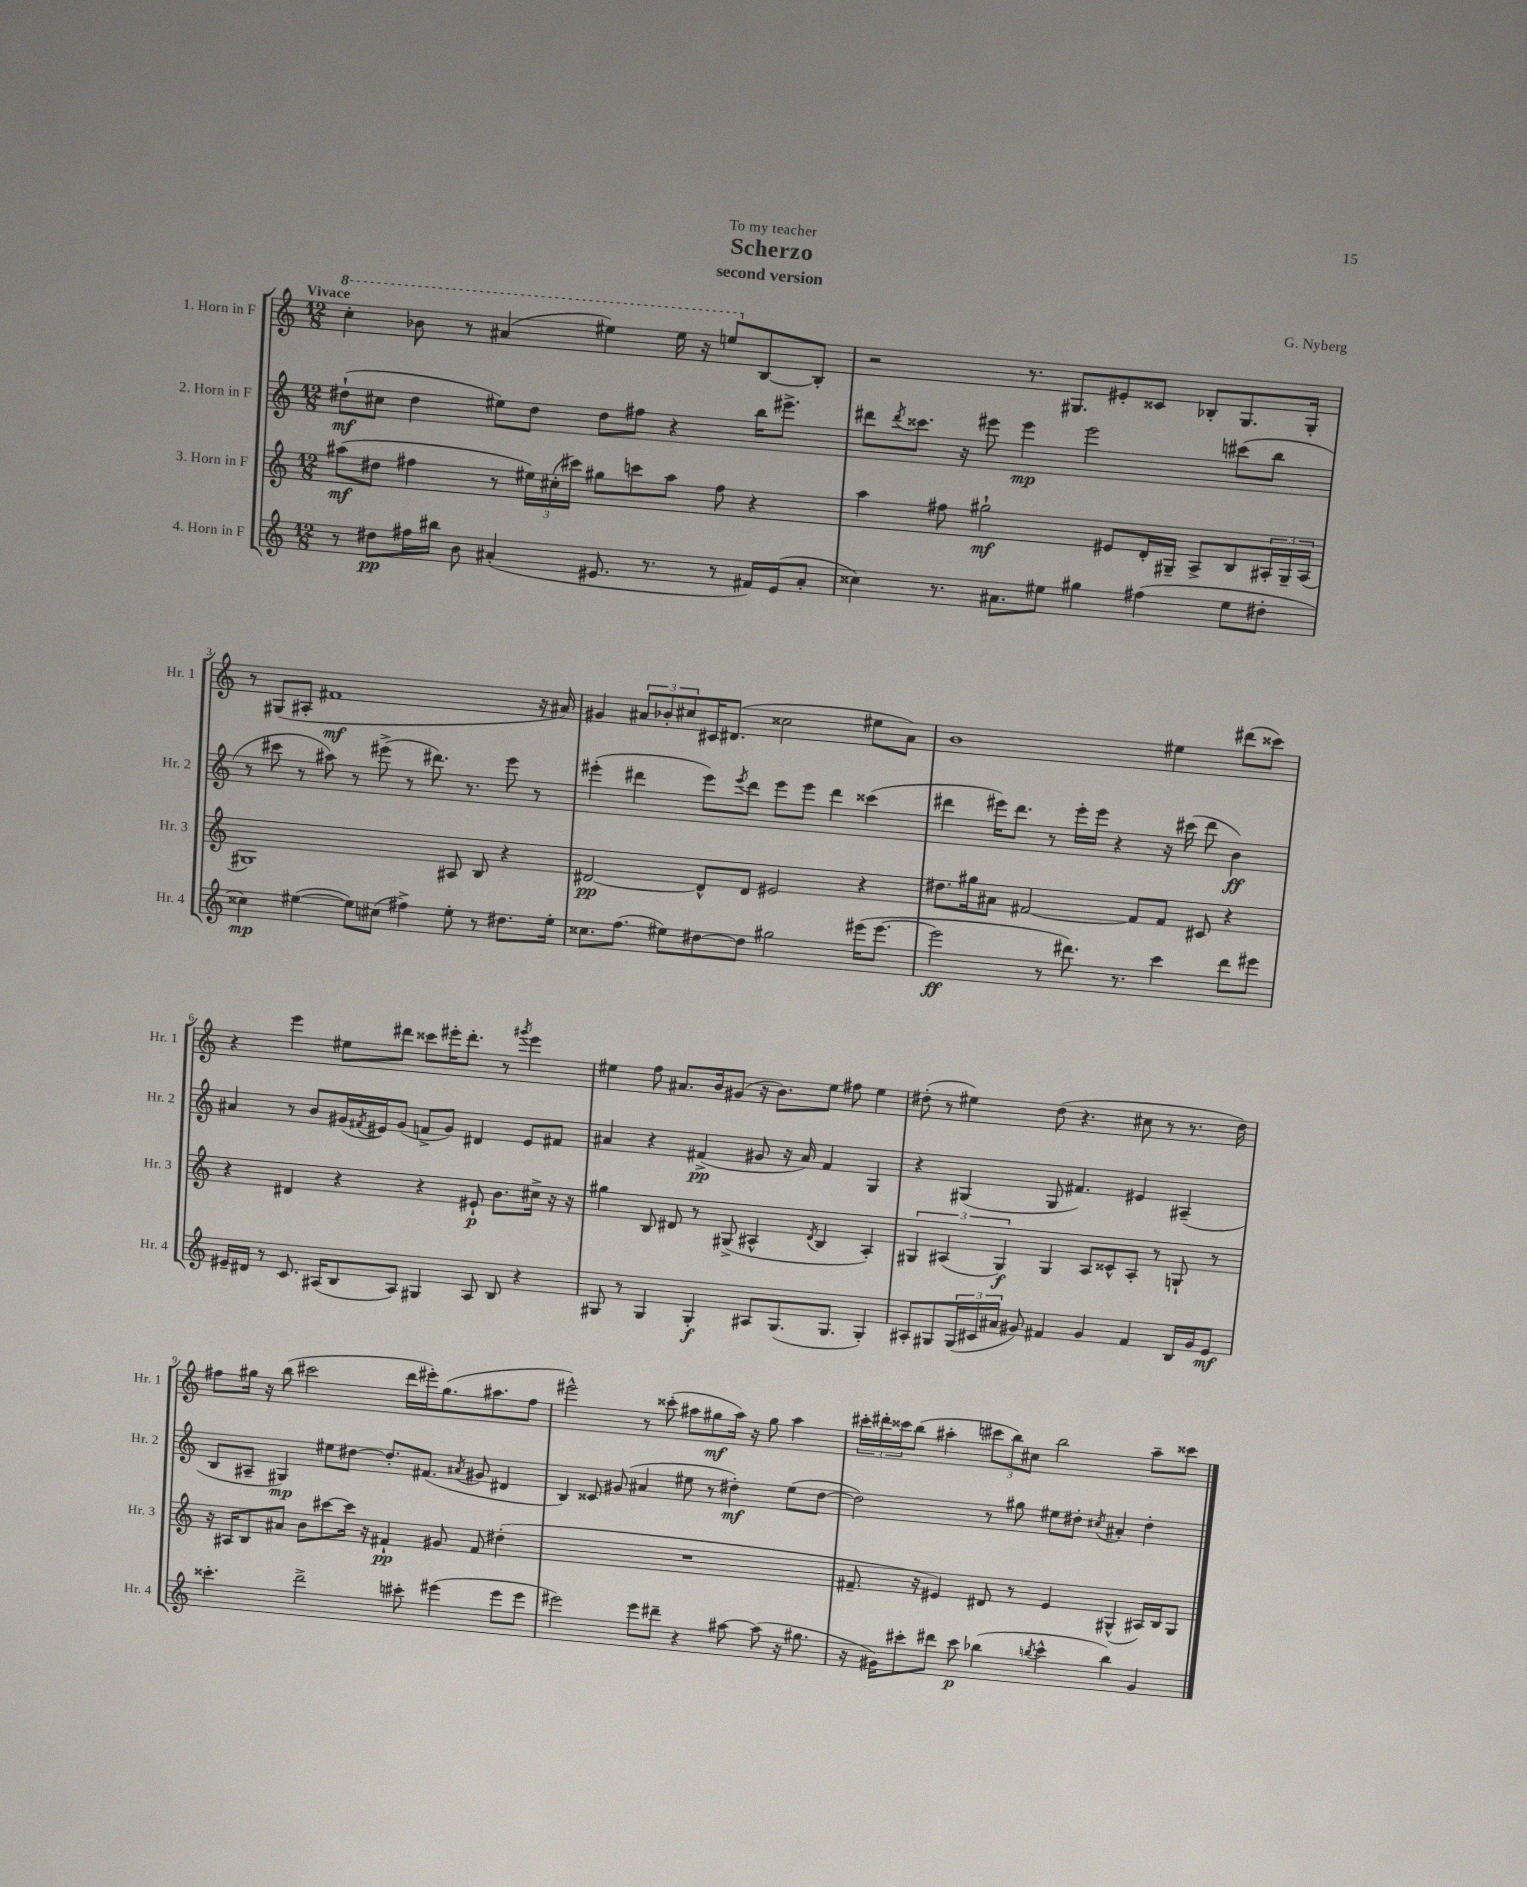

**kern	**kern	**kern	**kern
*staff4	*staff3	*staff2	*staff1
*clefG2	*clefG2	*clefG2	*clefG2
*k[]	*k[]	*k[]	*k[]
*M12/8	*M12/8	*M12/8	*M12/8
8r	(8aa#	(8dd#`	4ccc'
8dd#	8dd#	8cc#	.
16ff#	4ff#	4dd#	8bb-
16bb#	.	.	.
8b	.	.	8r
(4a#'	8r	8ee#)	(4aa#
.	24ee#)	8dd#	.
.	(24cc#'	.	.
.	24ccc#)	.	.
8.e#	8gg#	8dd#	4eee#)
.	8ccc	8ff#	.
8.r	.	.	.
.	8aa#	4r	16eee#
.	.	.	16r
8r	8ff#	.	8eee
16f#)	4r	16bb	[8B
(16e#	.	8.eee#^	.
8a#'	.	.	8B']
=	=	=	=
4cc##)	4aa	8ddd#	2r
.	.	8qddd#	.
.	.	8.ccc##	.
8.r	8ff#	.	.
.	.	16r	.
.	2gg#`	8eee#	.
8.a#	.	.	.
.	.	4eee#	8.r
8ee#	.	.	.
.	.	.	8.G#
4gg#	.	2eee#	.
.	8e#	.	8e#'
(4ff#	16d'	.	8c##
.	16G#~	.	.
.	8A^	.	8B-'
8ee#	8B	(8ccc#	8.G#
8dd#'	24A#'	8bb	.
.	24G#~	.	.
.	.	.	16G#'
.	(24A#	.	.
=	=	=	=
4cc##)	1G#)	8r	8r
.	.	8ccc#	(8G#
([4ee#	.	8r	8A#'
.	.	8aa#)	1f#
8ee#])	.	8r	.
(8cc#	.	(8eee#^	.
4ff#^)	.	8r	.
.	.	8.ddd#)	.
8ee#'	8A#	.	.
.	.	8.r	.
8r	8B	.	.
8.dd#	4r	8eee#	.
.	.	8r	16r
16ee#'	.	.	16a#)
=	=	=	=
8.cc##	[2d#	(4eee#'	4g#
(8.ff	.	.	.
.	.	4ddd#	12a#
.	.	.	12b-'
8ee#)	.	.	.
.	.	.	12cc#
[8dd#	8d#^^]	8eee#)	16c#
.	.	.	(8.d#
.	.	8qeee#	.
8dd#]	8d#	8ddd#	.
2gg#	2e#	8eee#	2cc##
.	.	8eee#	.
.	.	4ddd#	.
(16eee#	4r	(4ccc##	8ee#
[8.eee#	.	.	.
.	.	.	8a#)
=	=	=	=
2eee#]	8.dd#	4ddd#	1b
.	16gg#	.	.
.	8a#	16eee#)	.
.	.	8.ddd#	.
.	[2f#	.	.
8r	.	8r	.
8.ddd#)	.	16eee#'	.
.	.	16eee#	.
.	.	4r	.
8.r	.	.	.
.	8f#]	.	.
4ccc	8f#	16r	4ee#
.	.	(16ccc#	.
.	8c#	8ddd#	.
8ddd#	4r	4b)	(8ddd#
8eee#	.	.	8ccc##)
=	=	=	=
16e#~	4r	4a#	4r
16d#	.	.	.
8r	.	.	.
8.c	4d#	8r	4eee
.	.	8b	.
(16A#	.	.	.
8B	4r	(16g#	8ee#
.	.	8qf#	.
.	.	16e#)	.
8A#)	.	(8g#	8ddd#
4G#	4r	8f^	8ccc##
.	.	8g#)	16eee#'
.	.	.	8.ddd#'
8A#	8e#`	4d#	.
8B	8.b	.	8r
.	.	.	8qggg#
4r	.	8e#	4eee#
.	16cc#^	.	.
.	16r	8f#	.
.	16r	.	.
=	=	=	=
8G#	4gg#	4a#	4ee#
8r	.	.	.
4G#	8B	4r	8ff
.	8d#	.	8.a#
4G#'	8r	(4f#^	.
.	.	.	16b
.	(8G#^	.	(8g#
8A#	4A#^^	8g#	16r
.	.	.	8.b)
(8.G#	.	16r	.
.	.	16a#)	.
.	8qd#	.	.
.	4B	4f#	8ee#
8.G#	.	.	.
.	.	.	8ff#
4G#')	4A#')	4G	4ee#
=	=	=	=
8A#'	6G#	4r	(8dd#'
8G#	.	.	8r
.	(6A#	.	.
(24G#	.	(4G#	4ee#)
24c#	.	.	.
24a#	6G#)	.	.
8g#)	.	.	.
4f#	4G#	8G#	(8dd#
.	.	4.f#)	4.r
4g#	8A#	.	.
.	8c##^^	.	.
4f#	8A#'	4e#	8cc#
.	8r	.	8r
16B	8G`	(4A#~	8.r
16g#	.	.	.
8e	8r	.	.
.	.	.	16dd#)
=	=	=	=
4.ccc##'	16r	8B	8ff#
.	16A#	.	.
.	8B	8A#~	16gg#
.	.	.	16r
.	8a#	4G#)	(8bb
2ddd^	8b	.	2ccc#
.	[8ccc#	8ee#	.
.	16ccc#]	[8dd#	.
.	16r	.	.
.	4f#`	8.dd#']	.
8ccc#'	.	.	16ddd
.	.	(8.f#	16eee#')
(4eee#	8g#	.	(8.gg#
.	.	8qa#	.
.	8f#	8g#	.
.	.	.	8.aa#
8eee#	(4dd#'	4d#	.
8eee#	.	.	8ff#
=	=	=	=
2eee#)	1.r	4B)	2eee#^^)
.	.	8c##	.
.	.	(8g#	.
8eee#	.	4a#	8r
8ddd#~	.	.	(8ccc##'
4r	.	8ee#	8aa#
.	.	8r	8gg#
[8aa#	.	4dd#')	16aa#)
.	.	.	16r
(8aa#]	.	.	8gg#
16r	.	(8ee#	4aa#
8.gg#	.	.	.
.	.	[8dd#	.
=	=	=	=
16r	8.f#~	2dd#])	24ccc#'
.	.	.	24ddd#'
16g#)	.	.	.
.	.	.	24ccc##
8ccc#'	.	.	(8bb
.	16r	.	.
8ddd#	4e#)	.	4aa#'
8ccc#	.	.	.
(4bb-	8d#	8r	12ccc#
.	.	.	12bb)
.	8r	8gg#	.
.	.	.	12cc#
8qbb	.	.	.
4ccc#^^	4e#	8ee#	2bb
.	.	8dd#'	.
.	.	8qcc#	.
4bb)	(4G#^^	4a#'	.
4g#	16A#)	4dd#'	8aa#~
.	16B	.	.
.	8G#	.	8ccc##
==	==	==	==
*-	*-	*-	*-
